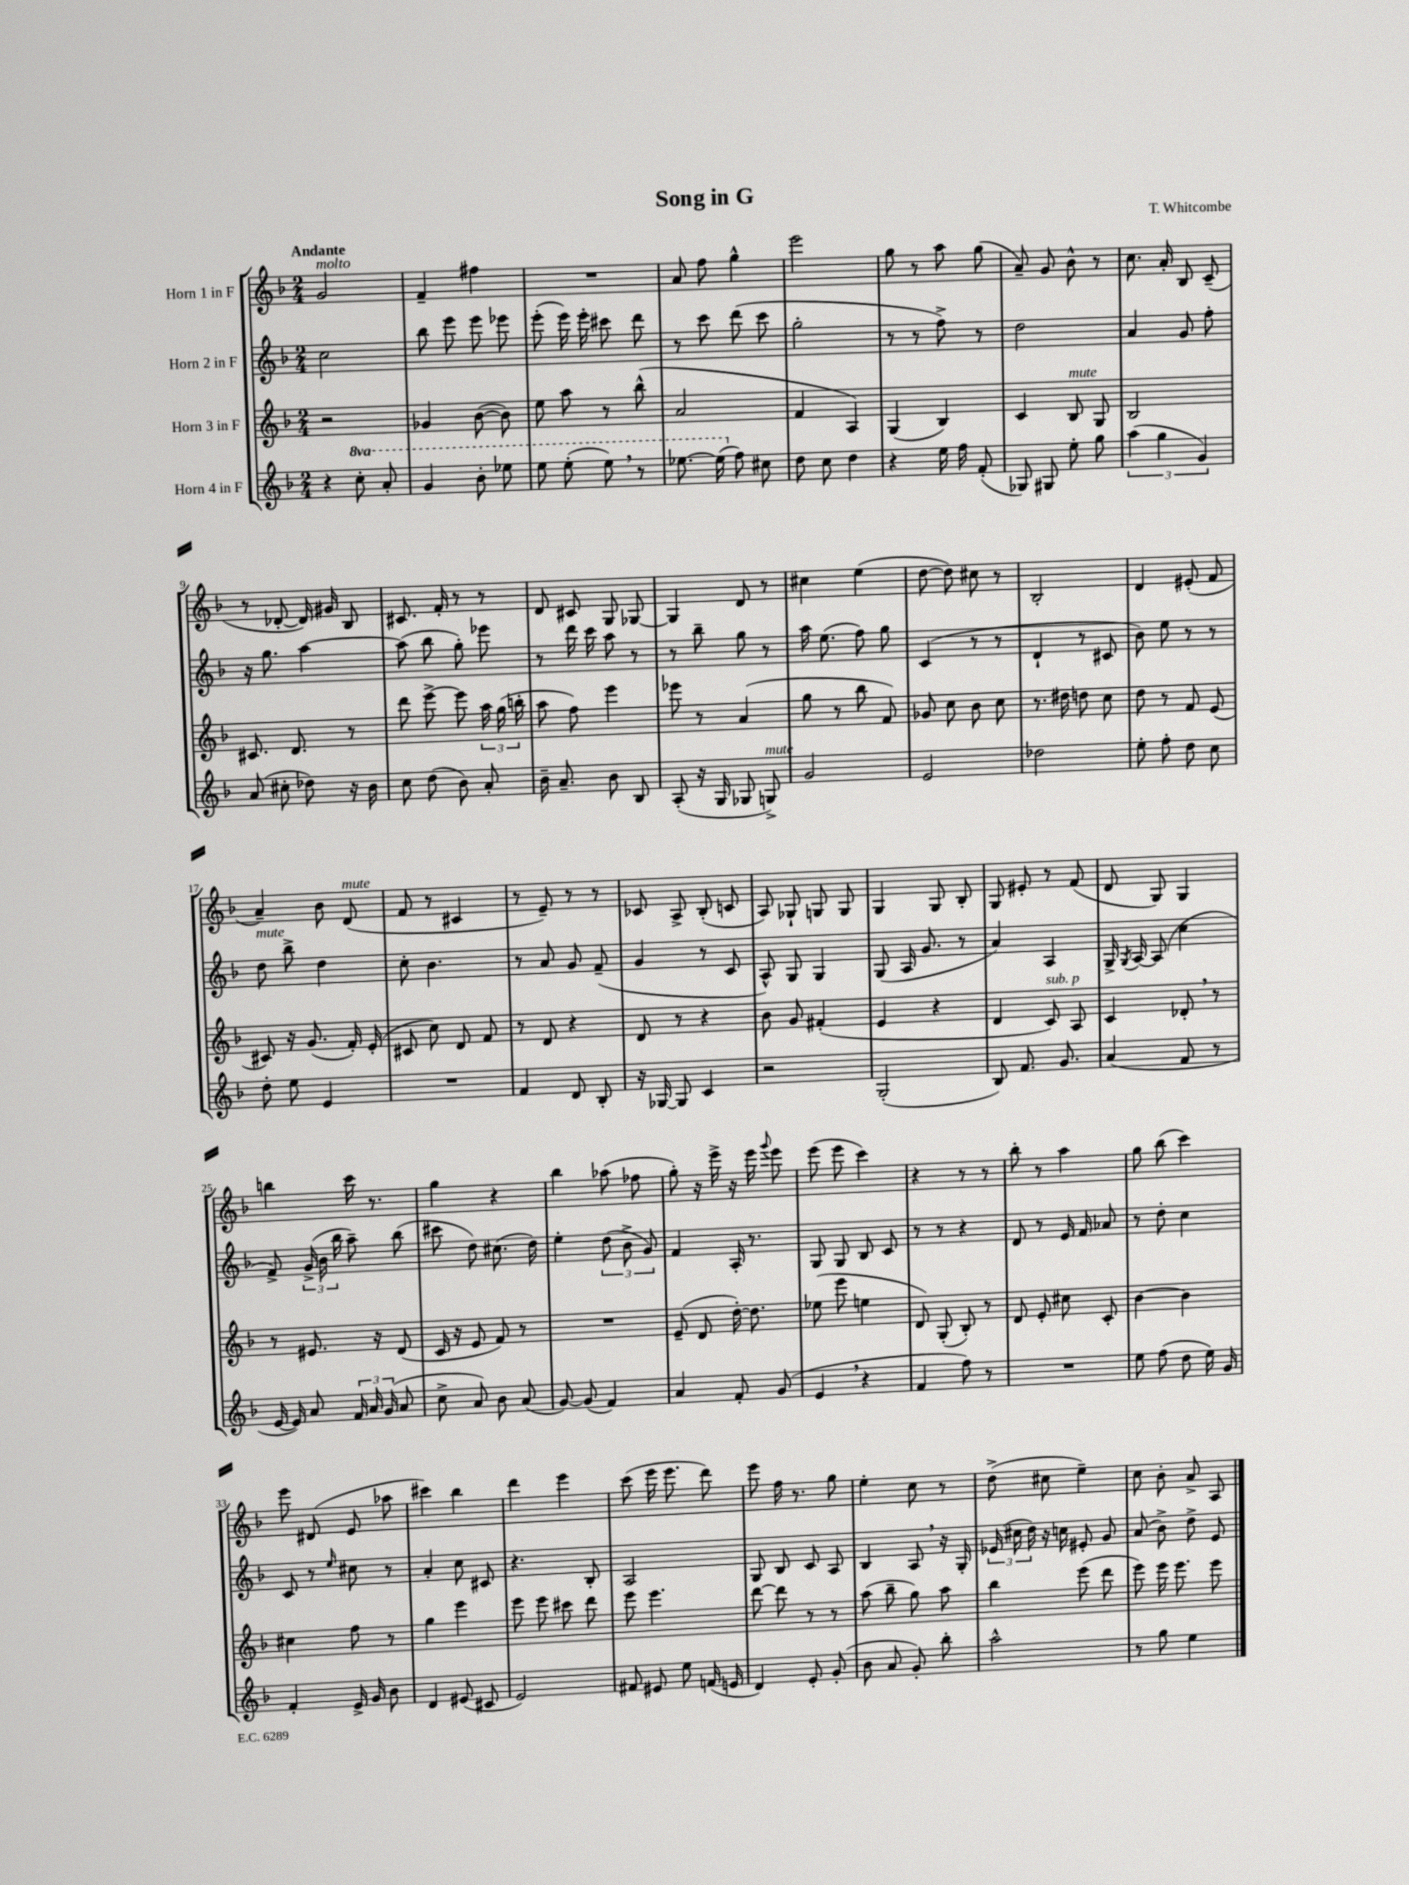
\header { title = "Song in G" composer = "T. Whitcombe" }
<<
\new StaffGroup <<
\new Staff = "s0" \with { instrumentName = "Horn 1 in F" } {
    \clef treble \key f \major \numericTimeSignature \time 2/4 \tempo "Andante"
    \autoBeamOff g'2^\markup { \italic "molto" } |
    f'4-- fis''4 |
    R2 |
    a'8 f''8 g''4-^ |
    e'''2 |
    g''8 r8 a''8 g''8( |
    a'8--) g'8 bes'8-^ r8 |
    c''8. a'16-. bes8 c'8--( |
    r8 des'8~-. des'16) gis'16 bes8 |
    cis'8. f'16-. r8 r8 |
    d'8 cis'8 g8 ges8~ |
    ges4 d'8 r8 |
    cis''4 e''4( |
    d''8~ d''8) cis''8 r8 |
    bes2-. |
    d'4 eis'8-.( f'8 |
    a'4--) bes'8 d'8^\markup { \italic "mute" }( |
    f'8 r8 cis'4 |
    r8 e'8--) r8 r8 |
    ces'8 a8-> bes8-.( c'8 |
    a8) ges8-! g8 g8 |
    g4 g8 bes8-. |
    g8 eis'8-. r8 f'8( |
    d'8 g8) g4 |
    b''4 c'''16 r8. |
    g''4 r4 |
    bes''4 aes''8( fes''8 |
    g''8-.) r16 e'''16-> r16 e'''16 \appoggiatura { g'''8 } e'''8 |
    e'''8( e'''8 c'''4) |
    r4 r8 r8 |
    bes''8-. r8 a''4 |
    g''8 bes''8( c'''4) |
    e'''8 dis'8( e'8 aes''8 |
    cis'''4) bes''4 |
    d'''4 e'''4 |
    c'''8( e'''16 e'''8. d'''8) |
    e'''8 f''16 r8. g''8 |
    e''4-. c''8 r8 |
    d''8->( cis''8 e''4--) |
    c''8 bes'8-. a'8-> a8 \bar "|." |
}
\new Staff = "s1" \with { instrumentName = "Horn 2 in F" } {
    \clef treble \key f \major \numericTimeSignature \time 2/4
    \autoBeamOff c''2 |
    bes''8 e'''8 e'''8 ees'''8 |
    e'''8-.( e'''16) e'''16-. cis'''8 d'''8 |
    r8 c'''8 d'''8( c'''8 |
    g''2-. |
    r8 r8 f''8->) r8 |
    d''2 |
    a'4 g'8 f''8-. |
    r16 g''8. a''4~ |
    a''8( bes''8 g''8-.) ees'''8 |
    r8 d'''16 c'''16 a''8 r8 |
    r8 bes''8-- g''8 r8 |
    a''16 e''8.( f''8) g''8 |
    c'4( r8 r8 |
    d'4-! r8 cis'8 |
    bes'8) e''8 r8 r8 |
    d''8^\markup { \italic "mute" } bes''8-> d''4 |
    c''8-. bes'4. |
    r8 a'8 g'8 f'8--( |
    g'4 r8 c'8 |
    a8-^) g8 g4 |
    g8( a16 g'8. r8 |
    a'4) a4 |
    g16-> \acciaccatura { g8 } a16~ a8( c''4 |
    f'8->) \tuplet 3/2 { g'16->( bes'16 bes''16 } a''8--) bes''8( |
    cis'''8 d''8) cis''8.( d''16) |
    e''4-. \tuplet 3/2 { d''8( bes'8-> g'8) } |
    f'4 a16-. r8. |
    g8 g8 bes8 c'8 |
    r8 r8 r4 |
    d'8 r8 e'16 f'16 aes'8 |
    r8 d''8-. c''4 |
    c'8 r8 \grace { e''16 } cis''8 r8 |
    a'4-. c''8 cis'8 |
    r4. bes8-. |
    a2 |
    g8 bes8 c'8 a8 |
    bes4 a8 \breathe r16 g16-. |
    \tuplet 3/2 { ees'16( cis''16 d''16) } r16 c''16 eis'8-. g'8 |
    a'8( bes'8->) d''8-> e'8 \bar "|." |
}
\new Staff = "s2" \with { instrumentName = "Horn 3 in F" } {
    \clef treble \key f \major \numericTimeSignature \time 2/4
    \autoBeamOff r2 |
    ges'4 bes'8~( bes'8) |
    e''8 a''8 r8 bes''8-^( |
    a'2 |
    f'4 a4) |
    g4( bes4) |
    c'4 bes8^\markup { \italic "mute" } g8 |
    bes2 |
    cis'8. d'8. r8 |
    d'''8 e'''8~-> e'''8 \tuplet 3/2 { a''16 g''16( b''16-. } |
    a''8 f''8) e'''4 |
    ees'''8 r8 a'4( |
    g''8 r8 bes''8 f'8) |
    ges'8 c''8 bes'8 c''8 |
    r8. dis''16 d''8 c''8 |
    d''8 r8 f'8 e'8( |
    cis'8) r16 g'8.( f'16-.) e'16-.( |
    cis'8 c''8) d'8 f'8 |
    r8 d'8 r4 |
    d'8 r8 r4 |
    bes'8 g'8 fis'4-.( |
    e'4 r4 |
    d'4 c'8^\markup { \italic "sub. p" }) a8 |
    c'4 des'8-. \breathe r8 |
    r8 eis'8. r16 d'8( |
    c'16 r16 e'8 f'8) r8 |
    R2 |
    e'8--( d'8 d''16~-.) d''8. |
    ees''8( e'''8 e''4 |
    d'8) g8-.( bes8-.) r8 |
    d'8 e'8-. cis''8 c'8-. |
    bes'4~ bes'4 |
    cis''4 f''8 r8 |
    g''4 e'''4 |
    e'''8 e'''8 cis'''8 d'''8 |
    e'''8 e'''4. |
    d'''8~ d'''8 r8 r8 |
    a''8( bes''8-- g''8) a''8 |
    bes''4 e'''8( d'''8 |
    e'''8) e'''16 e'''8. e'''8 \bar "|." |
}
\new Staff = "s3" \with { instrumentName = "Horn 4 in F" } {
    \clef treble \key f \major \numericTimeSignature \time 2/4 \set Staff.ottavationMarkups = #ottavation-simple-ordinals
    \autoBeamOff r4 \ottava #1 c'''8-. a''8-. |
    g''4 bes''8-. ees'''8 |
    e'''8 e'''8-.( e'''8) \breathe r8 |
    ees'''8.~ ees'''16( \ottava #0 f''8) cis''8 |
    d''8 c''8 d''4 |
    r4 e''16 f''16 f'8-.( |
    ges8) gis8 e''8-. g''8 |
    \tuplet 3/2 { a''4( g''4 g'4) } |
    a'8( cis''8-. des''8) r16 bes'16 |
    c''8 d''8( bes'8) a'8-. |
    bes'16-- a'8.-- bes'8 bes8 |
    a8-.( r16 g16 ges8 g8->^\markup { \italic "mute" }) |
    g'2 |
    e'2 |
    des''2 |
    e''8-. f''8-. d''8 c''8 |
    d''8-. e''8 e'4 |
    R2 |
    f'4 d'8 bes8-. |
    r16 ges16~ ges8 c'4 |
    r2 |
    g2-.( |
    bes8) f'8. g'8. |
    a'4( f'8 r8 |
    e'16~ e'16) a'8 \tuplet 3/2 { f'16 a'16 g'16( } a'8 |
    c''8-> a'8) bes'8 a'8( |
    g'8~) g'8( f'4) |
    a'4 f'8-. g'8( |
    e'4 \breathe r4 |
    f'4 f''8) r8 |
    R2 |
    e''8 f''8( d''8 e''16) g'16 |
    f'4-. e'16-> g'16 bes'8 |
    d'4 eis'8( cis'8 |
    e'2) |
    fis'8 eis'8 e''8 f'16( e'16 |
    d'4) e'8-. g'8-.( |
    bes'8 a'8 g'8-.) bes''8-. |
    a''2-^ |
    r8 g''8 e''4 \bar "|." |
}
>>
>>
